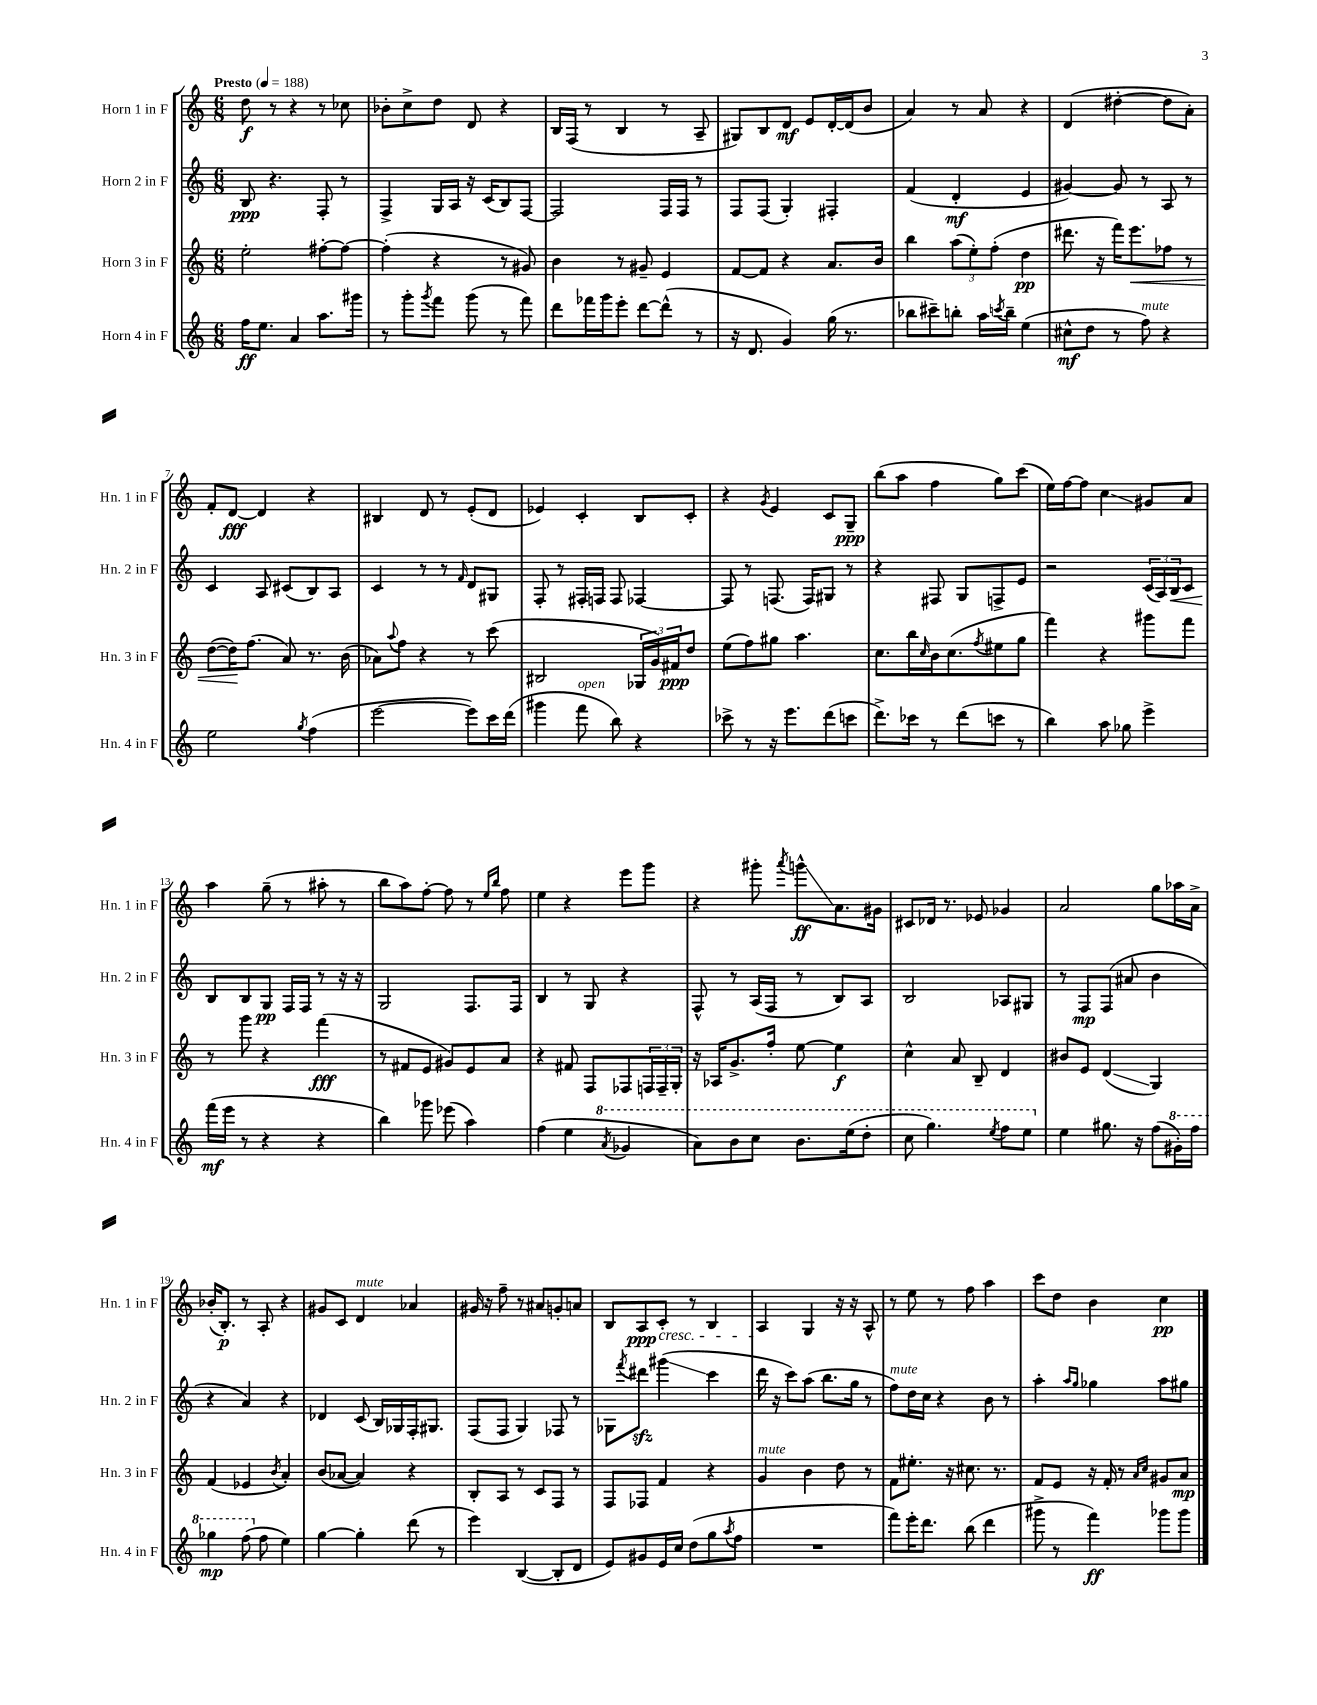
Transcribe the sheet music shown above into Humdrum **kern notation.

**kern	**kern	**kern	**kern
*staff4	*staff3	*staff2	*staff1
*clefG2	*clefG2	*clefG2	*clefG2
*k[]	*k[]	*k[]	*k[]
*M6/8	*M6/8	*M6/8	*M6/8
*MM188	*MM188	*MM188	*MM188
16ff	2ee'	8B	8dd
8.ee	.	.	.
.	.	4.r	8r
4a	.	.	4r
8.aa	[8ff#'	8F'	8r
.	8ff#_	8r	8cc-
16ggg#	.	.	.
=	=	=	=
8r	(4ff#']	4F^	8b-'
8ggg'	.	.	8cc^
8qggg	.	.	.
8fff	4r	16G	8dd
.	.	16A	.
(8ggg	.	16r	8d
.	.	(16c	.
8r	8r	8B)	4r
8fff)	8g#)	[8F	.
=	=	=	=
8ddd	4b	2F]	16B
.	.	.	(16F
16fff-	.	.	8r
16ggg	.	.	.
8eee'	8r	.	4B
[8ddd	8g#~	.	.
(8ddd^^]	4e	16F	8r
.	.	16F	.
8r	.	8r	8A~
=	=	=	=
16r	[8f	8F	8G#)
8.d	.	.	.
.	8f]	(8F	8B
4g)	4r	4G')	8d
.	.	.	8e
(16gg	8.a	4F#'	[16d'
8.r	.	.	(16d]
.	.	.	8b
.	16b	.	.
=	=	=	=
8bb-	4bb	(4f	4a)
8ccc#~)	.	.	.
8bb'	(12aa	4d'	8r
.	12ee')	.	.
16aa	.	.	8a
.	(12ff'	.	.
8qccc	.	.	.
16bb~	.	.	.
(4ee	4dd	4e	4r
=	=	=	=
8cc#^^	8.ddd#	[4g#)	(4d
8dd	.	.	.
.	16r	.	.
8r	16fff)	8g#]	[4dd#'
.	8.eee	.	.
8ff)	.	8r	.
4r	8ff-	8A	8dd#]
.	8r	8r	8a')
=	=	=	=
2ee	([8dd	4c	8f'
.	16dd])	.	[8d
.	(8.ff	.	.
.	.	8A	4d]
.	8a)	(8c#	.
8qgg	.	.	.
(4ff	8.r	8B)	4r
.	.	8A	.
.	(16b	.	.
=	=	=	=
[2eee	8a-)	4c	4B#
.	8qqaa	.	.
.	8ff	.	.
.	4r	8r	8d
.	.	8r	8r
.	.	16qqf	.
8eee])	8r	8d	(8e'
16ccc	(8ccc	8G#	8d
(16ddd	.	.	.
=	=	=	=
4ggg#	2B#	8F'	4e-)
.	.	8r	.
8fff	.	16F#'	4c'
.	.	16F	.
8bb)	.	8F	.
4r	24G-	[4F-	8B
.	24g)	.	.
.	24f#	.	.
.	8dd	.	8c'
=	=	=	=
8ccc-^	(8ee	8F-]	4r
8r	8ff)	8r	.
.	.	.	8qg
16r	8gg#	(8.F	4e
8.eee	.	.	.
.	4.aa	.	.
.	.	16F)	.
(8ddd	.	8G#	8c
8ccc	.	8r	8G~
=	=	=	=
8.ddd^)	8.cc	4r	(8bb
.	.	.	8aa
16ccc-	16bb	.	.
.	16qqcc	.	.
8r	16b	8F#	4ff
.	(8.cc	.	.
(8ddd	.	8G	.
.	8qff	.	.
8ccc	8ee#	8F^	8gg)
8r	8gg	8e	(8ccc
=	=	=	=
4bb)	4fff)	2r	16ee)
.	.	.	[16ff
.	.	.	8ff]
8aa	4r	.	4cc
8gg-	.	.	.
4eee^	8ggg#	(24c	8g#
.	.	24A)	.
.	.	24B	.
.	8fff	8c	8a
=	=	=	=
(16fff	8r	8B	4aa
16eee	.	.	.
8r	8ggg	8B	.
4r	4r	8G	(8gg~
.	.	16F	8r
.	.	16F	.
4r	(4fff	8r	8aa#'
.	.	16r	8r
.	.	16r	.
=	=	=	=
4bb)	8r	2G	8bb
.	8f#	.	8aa)
8ggg-	8e	.	[8ff'
(8eee-	8g#)	.	8ff]
4aa)	8e	8.F	8r
.	.	.	16qqee
.	.	.	16qqbb
.	8a	.	8ff
.	.	16F	.
=	=	=	=
(4ff	4r	4B	4ee
4ee	8f#	8r	4r
.	8F	8G	.
8qaa	.	.	.
4gg-	8F-	4r	8eee
.	24F	.	8ggg
.	24F~	.	.
.	24G'	.	.
=	=	=	=
8aa)	16r	8F^^	4r
.	16A-	.	.
8bb	8.g^	8r	.
8ccc	.	(16A	8ggg#'
.	16ff'	16F	.
.	.	.	8qaaa
8.bb	[8ee	8r	8ggg^^
.	4ee]	8B)	8.a
(16eee	.	.	.
8ddd'	.	8A	.
.	.	.	16g#
=	=	=	=
8ccc	4cc^^	2B	8c#
4.ggg)	.	.	16d-
.	.	.	8.r
.	8a	.	.
.	8B~	.	8e-
8qeee	.	.	.
8fff	4d	8A-	4g-
8eee	.	8G#	.
=	=	=	=
4ee	8b#	8r	2a
.	8e	8F	.
8.gg#	(4d	(8F	.
.	.	8a#	.
16r	.	.	.
(8ff	4G)	4b	8gg
16gg#')	.	.	16aa-
16fff	.	.	16a^
=	=	=	=
4ggg-	(4f	4r	(16b-'
.	.	.	8.B')
(8fff	4e-	4a)	8r
8ff	.	.	8A'
.	8qb	.	.
4ee)	4a')	4r	4r
=	=	=	=
[4gg	(8b	4d-	8g#
.	[8a-	.	8c
4gg']	4a-])	(8c	4d
.	.	16B)	.
.	.	16G-	.
(8ddd	4r	16F'	4a-
.	.	8.G#	.
8r	.	.	.
=	=	=	=
4eee)	8B'	(8F	16g#
.	.	.	16r
.	8A	8F	8ff~
([4B	8r	4G)	8r
.	8c	.	8a#
8B']	8F	8F-	8g'
8d	8r	8r	8a
=	=	=	=
8e)	8F	8G-	8B
.	.	8qfff	.
8g#	8F-	8ddd#	8A
16e	4f	(4ggg#	8c'
16cc	.	.	.
(8dd	.	.	8r
8gg	4r	4ccc	4B
8qaa	.	.	.
8ff	.	.	.
=	=	=	=
2.r	4g	16ddd	4A
.	.	16r	.
.	.	8ccc)	.
.	4b	(8aa	4G
.	.	8.bb	.
.	8dd	.	16r
.	.	16gg	16r
.	8r	8r	8A^^
=	=	=	=
8fff)	8f	8ff)	8r
16eee'	8.ee#'	16dd	8ee
8.ddd	.	16cc	.
.	.	4r	8r
.	16r	.	.
(8bb	8.cc#	.	8ff
4ddd	.	8b	4aa
.	8.r	.	.
.	.	8r	.
=	=	=	=
8ggg#^	8f	4aa'	8ccc
8r	8e	.	8dd
.	.	16qqaa	.
.	.	16qqgg	.
4fff)	16r	4gg-	4b
.	16f'	.	.
.	8r	.	.
.	16qqa	.	.
.	16qqcc	.	.
8ggg-	8g#	8aa	4cc
8ggg-	8a	8gg#	.
==	==	==	==
*-	*-	*-	*-
